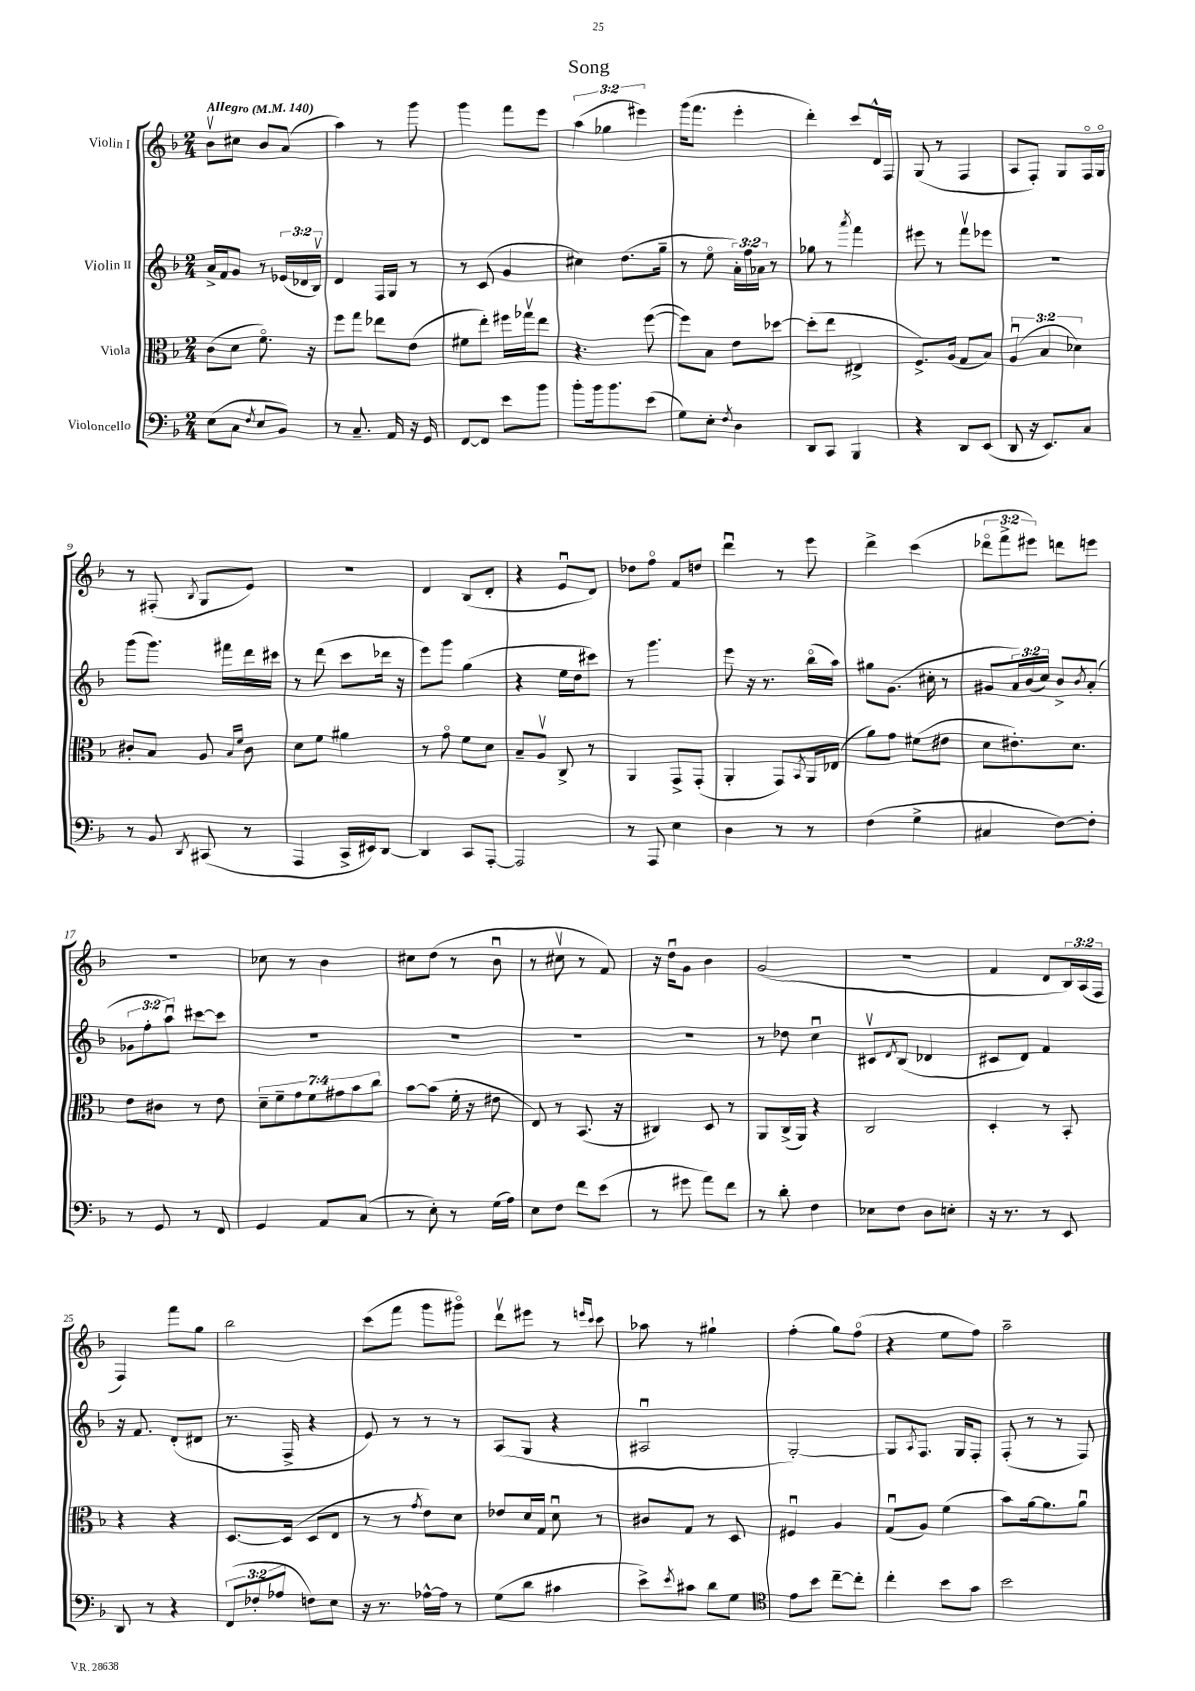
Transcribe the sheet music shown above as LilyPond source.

\header { title = "Song" }
<<
\new StaffGroup <<
\new Staff = "s0" \with { instrumentName = "Violin I" } {
    \clef treble \key f \major \numericTimeSignature \time 2/4 \override Staff.TupletNumber.text = #tuplet-number::calc-fraction-text \tempo "Allegro" 4 = 140
    bes'8\upbow cis''8 bes'8 a'8( |
    a''4) r8 g'''8 |
    g'''4 f'''8 e'''8 |
    \tuplet 3/2 { a''4( ges''4 eis'''4) } |
    g'''16( f'''8. e'''4-. |
    d'''4-.) c'''8 d'16-^ f16 |
    g8( r8 f4 |
    a8 f8-.) g8 f16\flageolet g16\flageolet |
    r8 fis8-.( \acciaccatura { bes8 } g8 e'8) |
    r2 |
    d'4 bes8( d'8-. |
    r4 e'8\downbow d'8) |
    des''8 f''8\flageolet f'8 d''8 |
    d'''4\downbow r8 e'''8 |
    d'''4-> c'''4( |
    \tuplet 3/2 { des'''8\flageolet f'''8-> eis'''8) } d'''8 e'''8 |
    r2 |
    ces''8 r8 bes'4 |
    cis''8 d''8( r8 bes'8\downbow |
    r8 cis''8\upbow r8 f'8) |
    r16 d''16\downbow g'8 bes'4 |
    g'2( |
    R2 |
    f'4 d'8 \tuplet 3/2 { bes16) a16( f16 } |
    f4) f'''8 g''8 |
    bes''2 |
    c'''8( f'''8 g'''8 gis'''8\flageolet) |
    d'''8\upbow eis'''8 r8 \grace { e'''16 c'''16 } c'''8 |
    aes''8 r8 gis''4-! |
    f''4-.( g''8) f''8\flageolet( |
    r4 e''8 f''8) |
    a''2-- \bar "|." |
}
\new Staff = "s1" \with { instrumentName = "Violin II" } {
    \clef treble \key f \major \numericTimeSignature \time 2/4 \override Staff.TupletNumber.text = #tuplet-number::calc-fraction-text
    a'16-> f'16 g'8 r8 \tuplet 3/2 { ees'16( des'16 bes16\upbow) } |
    d'4 f16 g16 r8 |
    r8 c'8( g'4 |
    cis''4) d''8.( g''16-- |
    r8 e''8\flageolet \tuplet 3/2 { a'16-.) f''16 aes'16 } r8 |
    ges''8 r8 \acciaccatura { a'''8 } f'''4 |
    eis'''8 r8 f'''8\upbow ees'''8 |
    R2 |
    g'''8( g'''8.) fis'''16 d'''16 cis'''16 |
    r8 d'''8( c'''8 des'''16 r16 |
    e'''8) g'''8 g''4( |
    r4 e''16 d''16 cis'''8) |
    r8 g'''4. |
    e'''8 r16 r8. bes''16\flageolet( a''16) |
    gis''8 g'8.( cis''16-. r8 |
    gis'8 \tuplet 3/2 { a'16) bes'16( c''16) } bes'8-> \acciaccatura { bes'8 } a'8-.( |
    \tuplet 3/2 { ges'8 f''8-. a''8\downbow) } cis'''8~ cis'''8 |
    R2 |
    R2 |
    R2 |
    R2 |
    r8 des''8 c''4\downbow |
    cis'8\upbow \acciaccatura { d'8 } bes8( des'4 |
    cis'8 d'8) f'4 |
    r16 f'8. d'8-.( dis'8 |
    r8. f16-> r4 |
    e'8) r8 r8 r8 |
    a8( g8 r4 |
    ais2\downbow |
    g2~-.) |
    g8 \acciaccatura { a8 } f8. g16 f8-. |
    f8-.( r8 r8 f8) \bar "|." |
}
\new Staff = "s2" \with { instrumentName = "Viola" } {
    \clef alto \key f \major \numericTimeSignature \time 2/4 \override Staff.TupletNumber.text = #tuplet-number::calc-fraction-text
    c'8( d'8 f'8.\flageolet) r16 |
    f''8 g''8 ees''8 e'8( |
    fis'8 e''8-.) fis''16 ges''16\upbow e''8 |
    r4. f''8~( |
    f''8) bes8 e'8 des''8~ |
    des''8-.( e''8 eis4-> |
    f8.->) a16( g8 bes8) |
    \tuplet 3/2 { a4\downbow( bes4 des'4) } |
    cis'8-. bes8 a8 \grace { bes16 f'16 } cis'8 |
    d'8 f'8 ais'4 |
    r8 g'8\flageolet f'8 d'8 |
    bes8-- a8\upbow c8-> r8 |
    a,4 g,8-> g,8-.( |
    a,4-. g,8) \acciaccatura { bes,8 } a,16 ees16( |
    a'8) g'8 fis'8( eis'8 |
    d'8 eis'8.-.) d'8. |
    e'8 cis'8 r8 e'8 |
    \tuplet 7/4 { d'8-- f'8-- g'8 f'8 gis'8 bes'8 c''8 } |
    bes'8~ bes'8( f'16-. r16 eis'8 |
    e8) r8 bes,8.( r16 |
    cis4) d8 r8 |
    a,8 c16->( a,16) r4 |
    c2 |
    d4-. r8 bes,8-. |
    r4 r4 |
    d8.~ d16( d8 e8 |
    r8 r8 \acciaccatura { g'8 } e'8) d'8 |
    ees'8 d'16 g16 d'8\downbow r8 |
    cis'8 g8 r8 d8 |
    fis4\downbow a4 |
    g8\downbow( a8) f'4( |
    bes'8) a'16~ a'8. a'8\downbow \bar "|." |
}
\new Staff = "s3" \with { instrumentName = "Violoncello" } {
    \clef bass \key f \major \numericTimeSignature \time 2/4 \override Staff.TupletNumber.text = #tuplet-number::calc-fraction-text
    e8( c8 \acciaccatura { f8 } e8 bes,8) |
    r8 c8.-- a,16 r16 g,16 |
    f,8~ f,8 e'8 bes'8 |
    bes'8-. bes'16 bes'8. e'8( |
    g8) e8-. \acciaccatura { f8 } d4 |
    d,8 c,8 bes,,4 |
    r4 d,8 e,8( |
    d,8 r16 e,8.) c8 |
    r8 bes,8 \acciaccatura { d,8 } cis,8( r8 |
    a,,4 c,16-> eis,16) d,8~ |
    d,4 c,8 a,,8~-. |
    a,,2 |
    r8 a,,8 e4 |
    d4 r8 r8 |
    f4( g4-> |
    cis4 f8~) f8-. |
    r8 g,8 r8 f,8 |
    g,4 a,8 c8( |
    r8 e8-.) r8 g16( a16) |
    e8 f8 f'8 e'8( |
    r8 gis'8 a'8) f'8 |
    r8 d'8-. f4 |
    ees8 f8 d8 e8-. |
    r16 r8. r8 e,8 |
    d,8 r8 r4 |
    \tuplet 3/2 { f,8( fes8-. aes8 } f8) e8 |
    r16 r8. aes16~-^ aes16 r8 |
    g8( d'8 cis'4 |
    e'8->) \acciaccatura { e'8 } cis'8 d'8 g8 |
    \clef tenor e'8 bes'8 c''8~-- c''8-. |
    c''4-. bes'8 g'8 |
    bes'2 \bar "|." |
}
>>
>>
